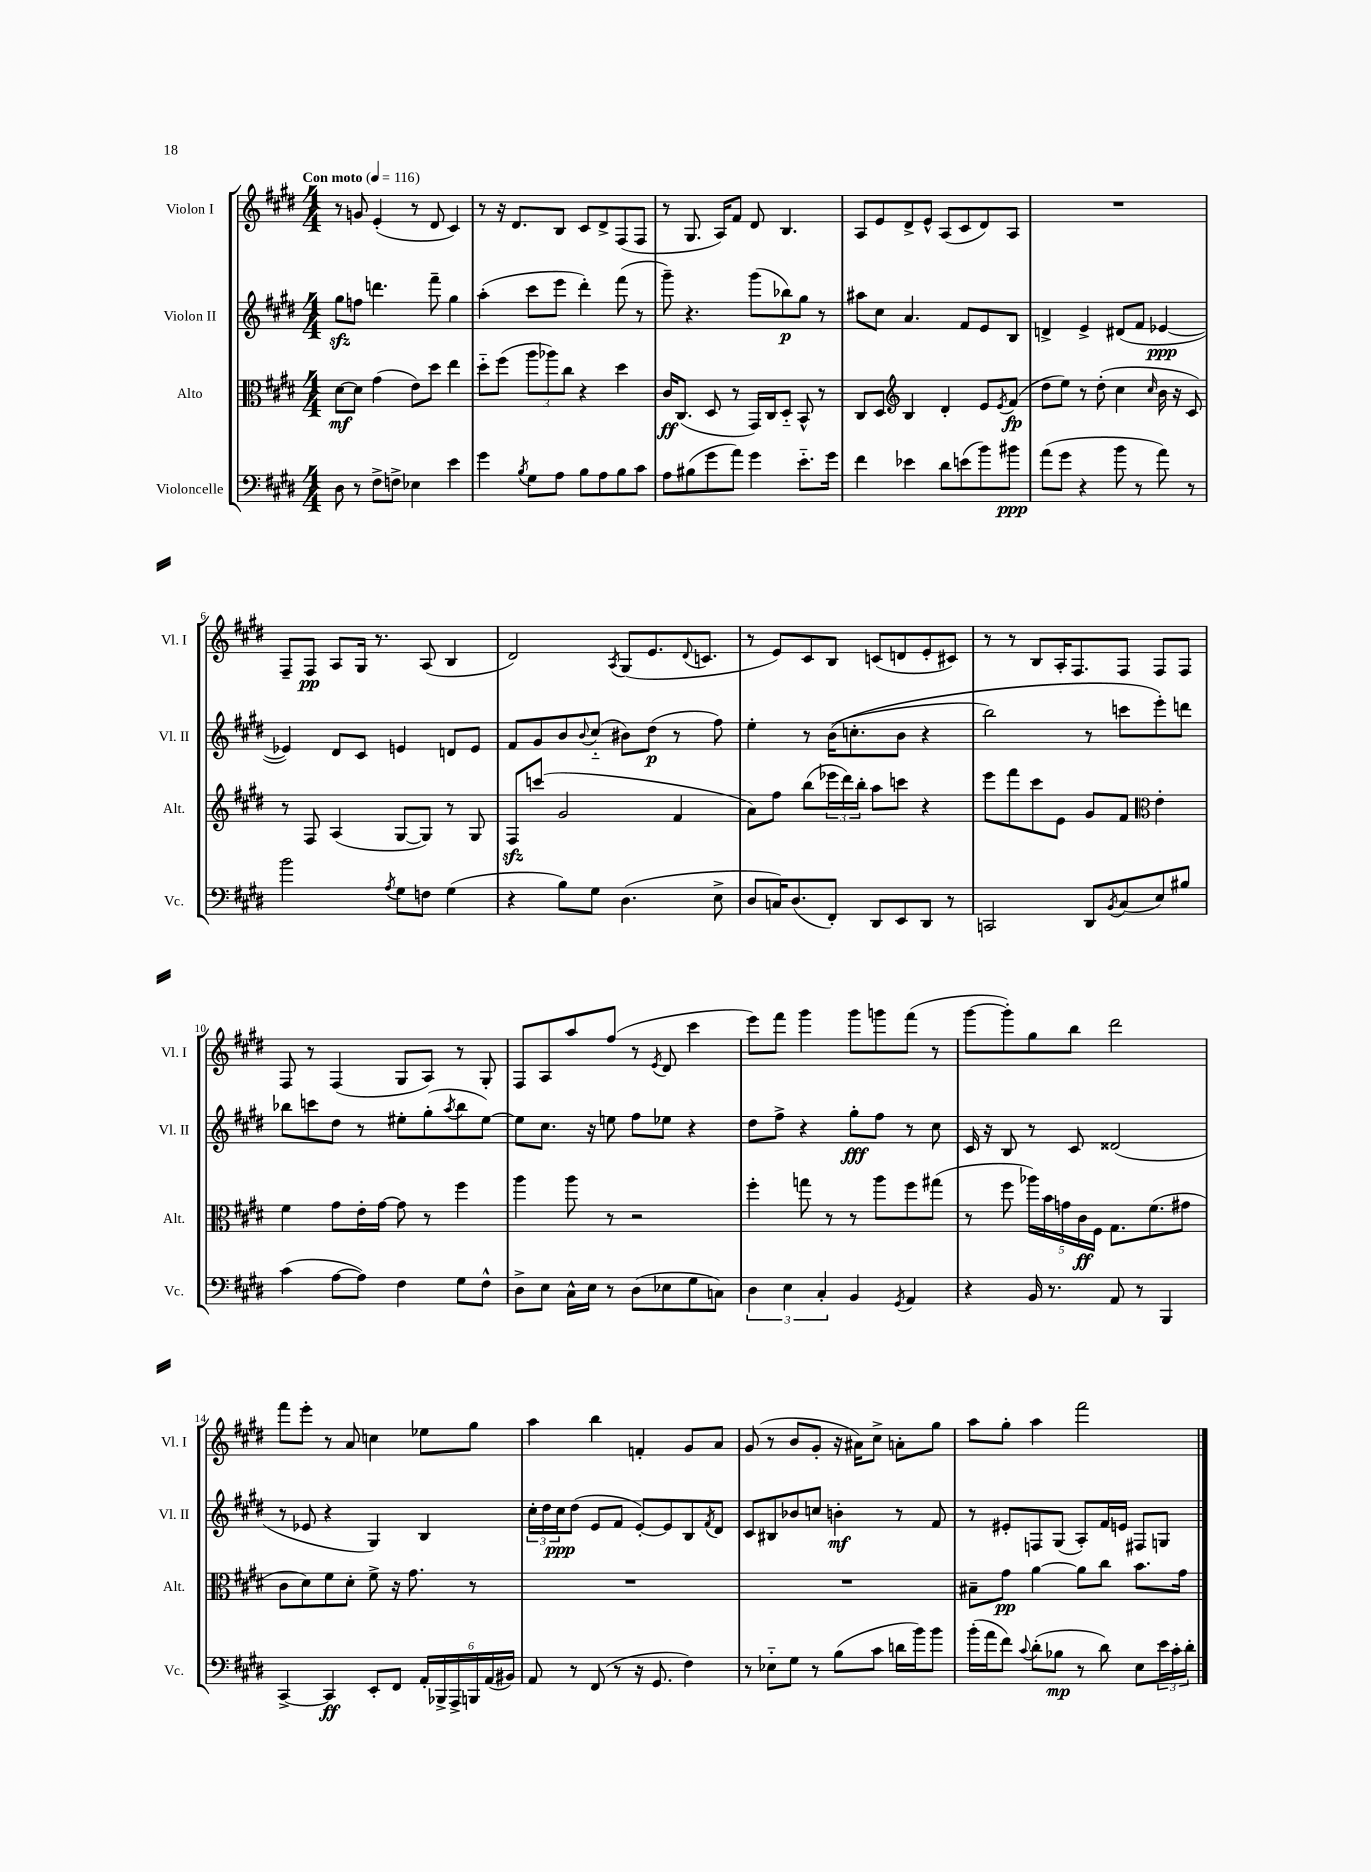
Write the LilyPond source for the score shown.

<<
\new StaffGroup <<
\new Staff = "s0" \with { instrumentName = "Violon I" shortInstrumentName = "Vl. I" } {
    \clef treble \key e \major \numericTimeSignature \time 4/4 \tempo "Con moto" 4 = 116
    r8 g'8 e'4-.( r8 dis'8 cis'4) |
    r8 r16 dis'8. b8 cis'8 dis'8-> fis8( fis8 |
    r8 gis8. a16) fis'8 dis'8 b4. |
    a8 e'8 dis'8-> e'8-^ a8( cis'8 dis'8) a8 |
    R1 |
    fis8-- fis8\pp a8 gis16 r8. a8( b4 |
    dis'2) \acciaccatura { a8 } gis8( e'8. \appoggiatura { dis'8 } c'8. |
    r8 e'8) cis'8 b8 c'8( d'8 e'8-. cis'8) |
    r8 r8 b8 a16-. fis8. fis8 fis8 fis8 |
    fis8 r8 fis4( gis8 a8) r8 gis8-. |
    fis8 a8 a''8 fis''8( r8 \acciaccatura { e'8 } dis'8 cis'''4 |
    e'''8) fis'''8 gis'''4 gis'''8 g'''8 fis'''8( r8 |
    gis'''8~ gis'''8-.) gis''8 b''8 dis'''2 |
    fis'''8 e'''8-. r8 a'8 c''4 ees''8 gis''8 |
    a''4 b''4 f'4-. gis'8 a'8 |
    gis'8( r8 b'8 gis'8-. r16 ais'16) cis''8-> a'8-. gis''8 |
    a''8 gis''8-. a''4 fis'''2 \bar "|." |
}
\new Staff = "s1" \with { instrumentName = "Violon II" shortInstrumentName = "Vl. II" } {
    \clef treble \key e \major \numericTimeSignature \time 4/4
    gis''8\sfz f''8 d'''4. fis'''8-- gis''4 |
    a''4-.( cis'''8 e'''8 dis'''4-.) fis'''8( r8 |
    gis'''8--) r4. gis'''8( bes''8\p) gis''8 r8 |
    ais''8 cis''8 a'4. fis'8 e'8 b8 |
    d'4-> e'4-> dis'8( fis'8 ees'4~\ppp |
    ees'4) dis'8 cis'8 e'4 d'8 e'8 |
    fis'8 gis'8 b'8 \appoggiatura { b'8 } cis''8-_( bis'8) dis''8\p( r8 fis''8) |
    e''4-. r8 b'16(\( c''8.-. b'8 r4 |
    b''2) r8 c'''8 e'''8-.\) d'''8 |
    bes''8 c'''8 dis''8 r8 eis''8-. gis''8-.( \acciaccatura { a''8 } bes''8 eis''8~) |
    eis''8 cis''8. r16 e''8 fis''8 ees''8 r4 |
    dis''8 fis''8-> r4 gis''8-.\fff fis''8 r8 cis''8 |
    cis'16 r16 b8 r8 cis'8 disis'2( |
    r8 ees'8 r4 gis4) b4 |
    \tuplet 3/2 { cis''16-. dis''16 cis''16\ppp } dis''8( e'8 fis'8 e'8~-.) e'8 b8 \acciaccatura { fis'8 } dis'8 |
    cis'8 bis8 bes'8 c''8 b'4-.\mf r8 fis'8 |
    r8 eis'8-. f8 gis8( a8-.) fis'16 e'16 fis8 g8 \bar "|." |
}
\new Staff = "s2" \with { instrumentName = "Alto" shortInstrumentName = "Alt." } {
    \clef alto \key e \major \numericTimeSignature \time 4/4
    dis'8~\mf dis'8 gis'4( e'8) dis''8 e''4 |
    dis''8-_ fis''8( \tuplet 3/2 { a''8 aes''8) cis''8 } r4 dis''4 |
    cis'16\ff cis8.( dis8 r8 gis,16) cis16 dis8-_ b,8-^ r8 |
    cis8 dis8 \clef treble b4 dis'4-. e'8 \acciaccatura { e'8 } fis'8\fp( |
    dis''8 e''8) r8 dis''8-.( cis''4 \grace { cis''16 } b'16 r16 cis'8) |
    r8 fis8 a4( gis8~ gis8) r8 gis8 |
    fis8\sfz c'''8( gis'2 fis'4 |
    a'8) fis''8 b''8( \tuplet 3/2 { ees'''16 dis'''16) b''16-. } a''8 c'''8 r4 |
    e'''8 fis'''8 cis'''8 e'8 gis'8 fis'8 \clef alto e'4-. |
    fis'4 gis'8 e'16-. gis'16~ gis'8 r8 fis''4 |
    a''4 a''8 r8 r2 |
    fis''4-. g''8 r8 r8 a''8 fis''8 gis''8( |
    r8 fis''8 \tuplet 5/4 { aes''16) b'16 g'16 cis'16\ff fis16 } gis8. fis'8.( gis'8 |
    cis'8 dis'8) fis'8 dis'8-. fis'8-> r16 gis'8. r8 |
    R1 |
    R1 |
    bis8-- gis'8\pp a'4~ a'8 cis''8 b'8. gis'16 \bar "|." |
}
\new Staff = "s3" \with { instrumentName = "Violoncelle" shortInstrumentName = "Vc." } {
    \clef bass \key e \major \numericTimeSignature \time 4/4
    dis8 r8 fis8-> f8-> ees4 e'4 |
    gis'4 \acciaccatura { b8 } gis8 a8 b8 a8 b8 cis'8 |
    a8 bis8( gis'8 a'8) gis'4 e'8.-_ gis'16 |
    fis'4 ees'4 dis'8 e'8( b'8) bis'8\ppp |
    a'8( gis'8 r4 b'8 r8 a'8) r8 |
    b'2 \acciaccatura { a8 } gis8 f8 gis4( |
    r4 b8) gis8 dis4.( e8-> |
    dis8 c16) dis8.( fis,8-.) dis,8 e,8 dis,8 r8 |
    c,2 dis,8 \acciaccatura { b,8 } cis8( e8) bis8 |
    cis'4( a8~ a8) fis4 gis8 fis8-^ |
    dis8-> e8 cis16-^ e16 r8 dis8( ees8 gis8 c8) |
    \tuplet 3/2 { dis4 e4 cis4-. } b,4 \acciaccatura { gis,8 } a,4 |
    r4 b,16 r8. a,8 r8 b,,4 |
    cis,4~-> cis,4\ff e,8-. fis,8 \tuplet 6/4 { a,16-. bes,,16-> a,,16-> b,,16 a,16( bis,16) } |
    a,8 r8 fis,8( r8 r16 gis,8. fis4) |
    r8 ees8-_ gis8 r8 b8( cis'8 d'16 b'16) b'8 |
    b'16-.( a'16 fis'8) \appoggiatura { cis'8 } dis'8-.( bes8\mp r8 dis'8) e8 \tuplet 3/2 { e'16 cis'16-. dis'16-. } \bar "|." |
}
>>
>>
